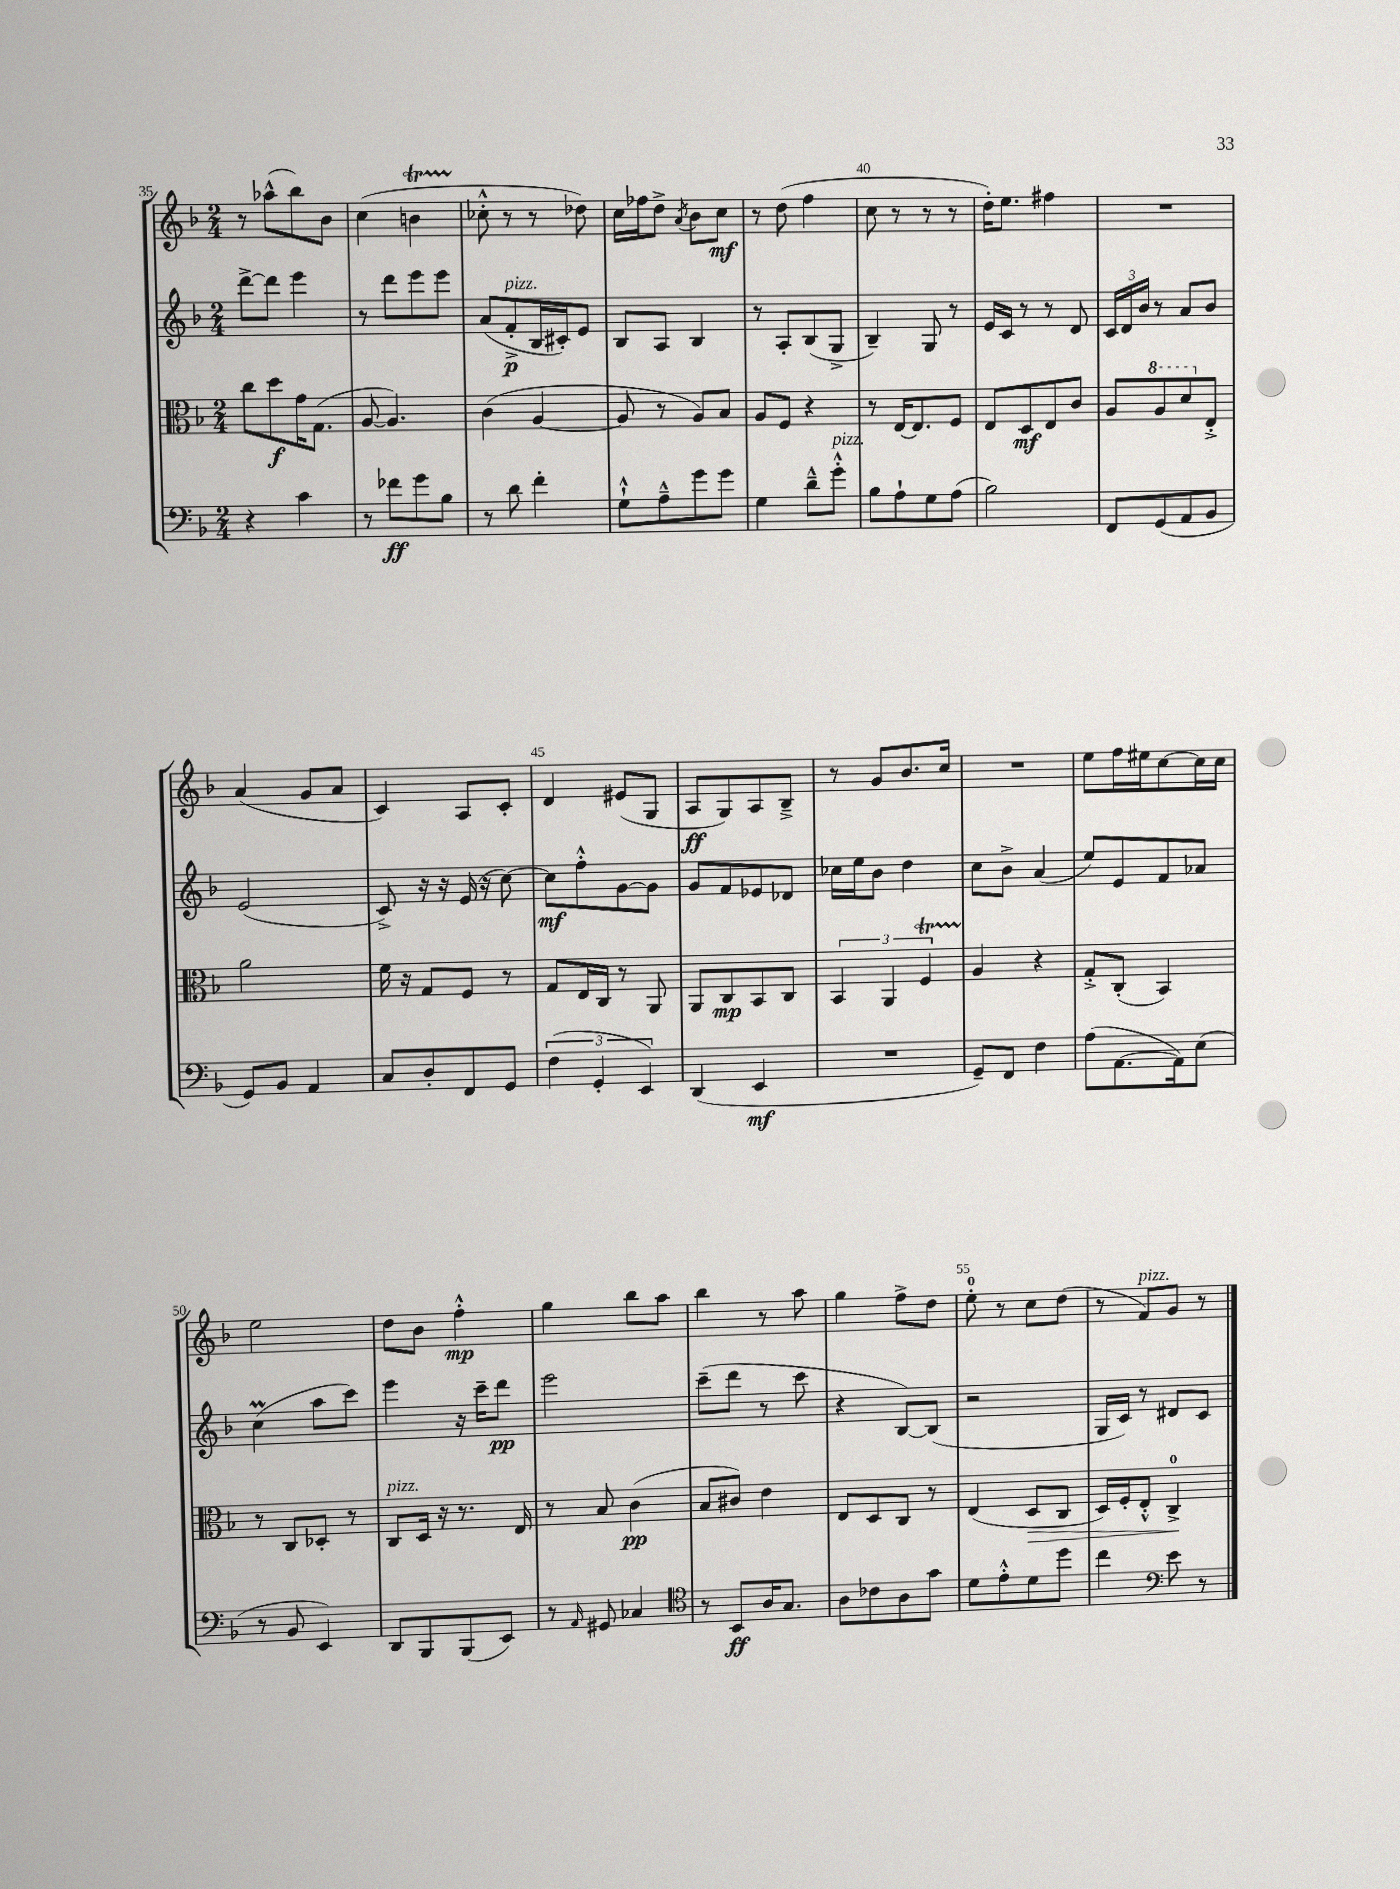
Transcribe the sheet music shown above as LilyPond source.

<<
\new StaffGroup <<
\new Staff = "s0" {
    \clef treble \key f \major \numericTimeSignature \time 2/4
    \autoBeamOff r8 aes''8[-^( bes''8) bes'8] |
    c''4( b'4\startTrillSpan |
    ces''8-.-^\stopTrillSpan r8 r8 des''8) |
    c''16[ fes''16 d''8]-> \acciaccatura { a'8 } bes'8[ c''8]\mf |
    r8 d''8( f''4 |
    c''8 r8 r8 r8 |
    d''16[-.) e''8.] fis''4 |
    R2 |
    a'4( g'8[ a'8] |
    c'4) a8[ c'8]-. |
    d'4 eis'8[( g8] |
    a8[\ff g8) a8 bes8]---> |
    r8 g'8[ bes'8. c''16] |
    R2 |
    e''8[ f''16 eis''16 c''8~ c''16 c''16] |
    e''2 |
    d''8[ bes'8] f''4-.-^\mp |
    g''4 bes''8[ a''8] |
    bes''4 r8 a''8 |
    g''4 f''8[-> d''8] |
    e''8-0-. r8 c''8[ d''8]( |
    r8 f'8[^\markup { \italic "pizz." }) g'8] r8 \bar "|." |
}
\new Staff = "s1" {
    \clef treble \key f \major \numericTimeSignature \time 2/4
    \autoBeamOff d'''8[~-> d'''8] e'''4 |
    r8 d'''8[ e'''8 e'''8] |
    a'8[( f'8-.->\p^\markup { \italic "pizz." } bes16 cis'16-.) e'8] |
    bes8[ a8] bes4 |
    r8 a8[-. bes8( g8]-> |
    bes4--) g8 r8 |
    e'16[ c'16] r8 r8 d'8 |
    \tuplet 3/2 { c'16[ d'16 bes'16] } r8 a'8[ bes'8] |
    e'2( |
    c'8->) r16 r16 e'16( r16 c''8~) |
    c''8[\mf f''8-.-^ g'8~ g'8] |
    g'8[ f'8 ees'8 des'8] |
    ces''16[ e''16 bes'8] d''4 |
    c''8[ bes'8]-> a'4( |
    e''8[) e'8 f'8 aes'8] |
    c''4\prall( a''8[ c'''8]) |
    e'''4 r16 c'''16[-- d'''8]\pp |
    e'''2 |
    c'''8[--( d'''8] r8 c'''8 |
    r4 bes8[~) bes8]( |
    r2 |
    g16[ c'16]) r8 dis'8[ c'8] \bar "|." |
}
\new Staff = "s2" {
    \clef alto \key f \major \numericTimeSignature \time 2/4
    \autoBeamOff c''8[ d''8\f g'16 g8.]( |
    a8~ a4.) |
    c'4( a4~ |
    a8 r8 a8[) bes8] |
    a8[ f8] r4 |
    r8 e16[~ e8. f8] |
    e8[ d8\mf e8 c'8] |
    a8[ \ottava #1 a'8 d''8 \ottava #0 e8]-.-> |
    a'2 |
    f'16 r16 g8[ f8] r8 |
    g8[ e16 c16] r8 a,8 |
    a,8[ c8\mp bes,8 c8] |
    \tuplet 3/2 { bes,4 a,4 f4\startTrillSpan } |
    a4\stopTrillSpan r4 |
    g8[-.-> c8]-.( bes,4) |
    r8 c8[ des8]-. r8 |
    c8[^\markup { \italic "pizz." } d16] r16 r8. e16 |
    r8 bes8 c'4\pp( |
    bes8[ cis'8]) e'4 |
    e8[ d8 c8] r8 |
    e4( d8[\> c8] |
    d16[) f16-. e8]-.-^ c4-0->\! \bar "|." |
}
\new Staff = "s3" {
    \clef bass \key f \major \numericTimeSignature \time 2/4
    \autoBeamOff r4 c'4 |
    r8 fes'8[\ff g'8 bes8] |
    r8 d'8 f'4-. |
    g8[-!-^ a8---^ g'8 g'8] |
    g4 d'8[---^ g'8]-.-^^\markup { \italic "pizz." } |
    bes8[ a8-! g8 a8]( |
    bes2) |
    f,8[ g,8( a,8 bes,8] |
    g,8[) bes,8] a,4 |
    c8[ d8-. f,8 g,8] |
    \tuplet 3/2 { f4( g,4-. e,4) } |
    d,4( e,4\mf |
    R2 |
    g,8[--) f,8] f4 |
    a8[( a,8.~ a,16) e8]( |
    r8 bes,8 e,4) |
    d,8[ bes,,8 bes,,8( e,8]) |
    r8 \grace { a,16 } gis,8 ces4 |
    \clef tenor r8 bes,8[\ff a16 g8.] |
    a8[ ces'8 a8 g'8] |
    d'8[ e'8-.-^ d'8 d''8] |
    c''4 \clef bass e'8 r8 \bar "|." |
}
>>
>>
\layout { \context { \Score currentBarNumber = #35 \override BarNumber.break-visibility = ##(#f #t #t) barNumberVisibility = #(every-nth-bar-number-visible 5) } }
